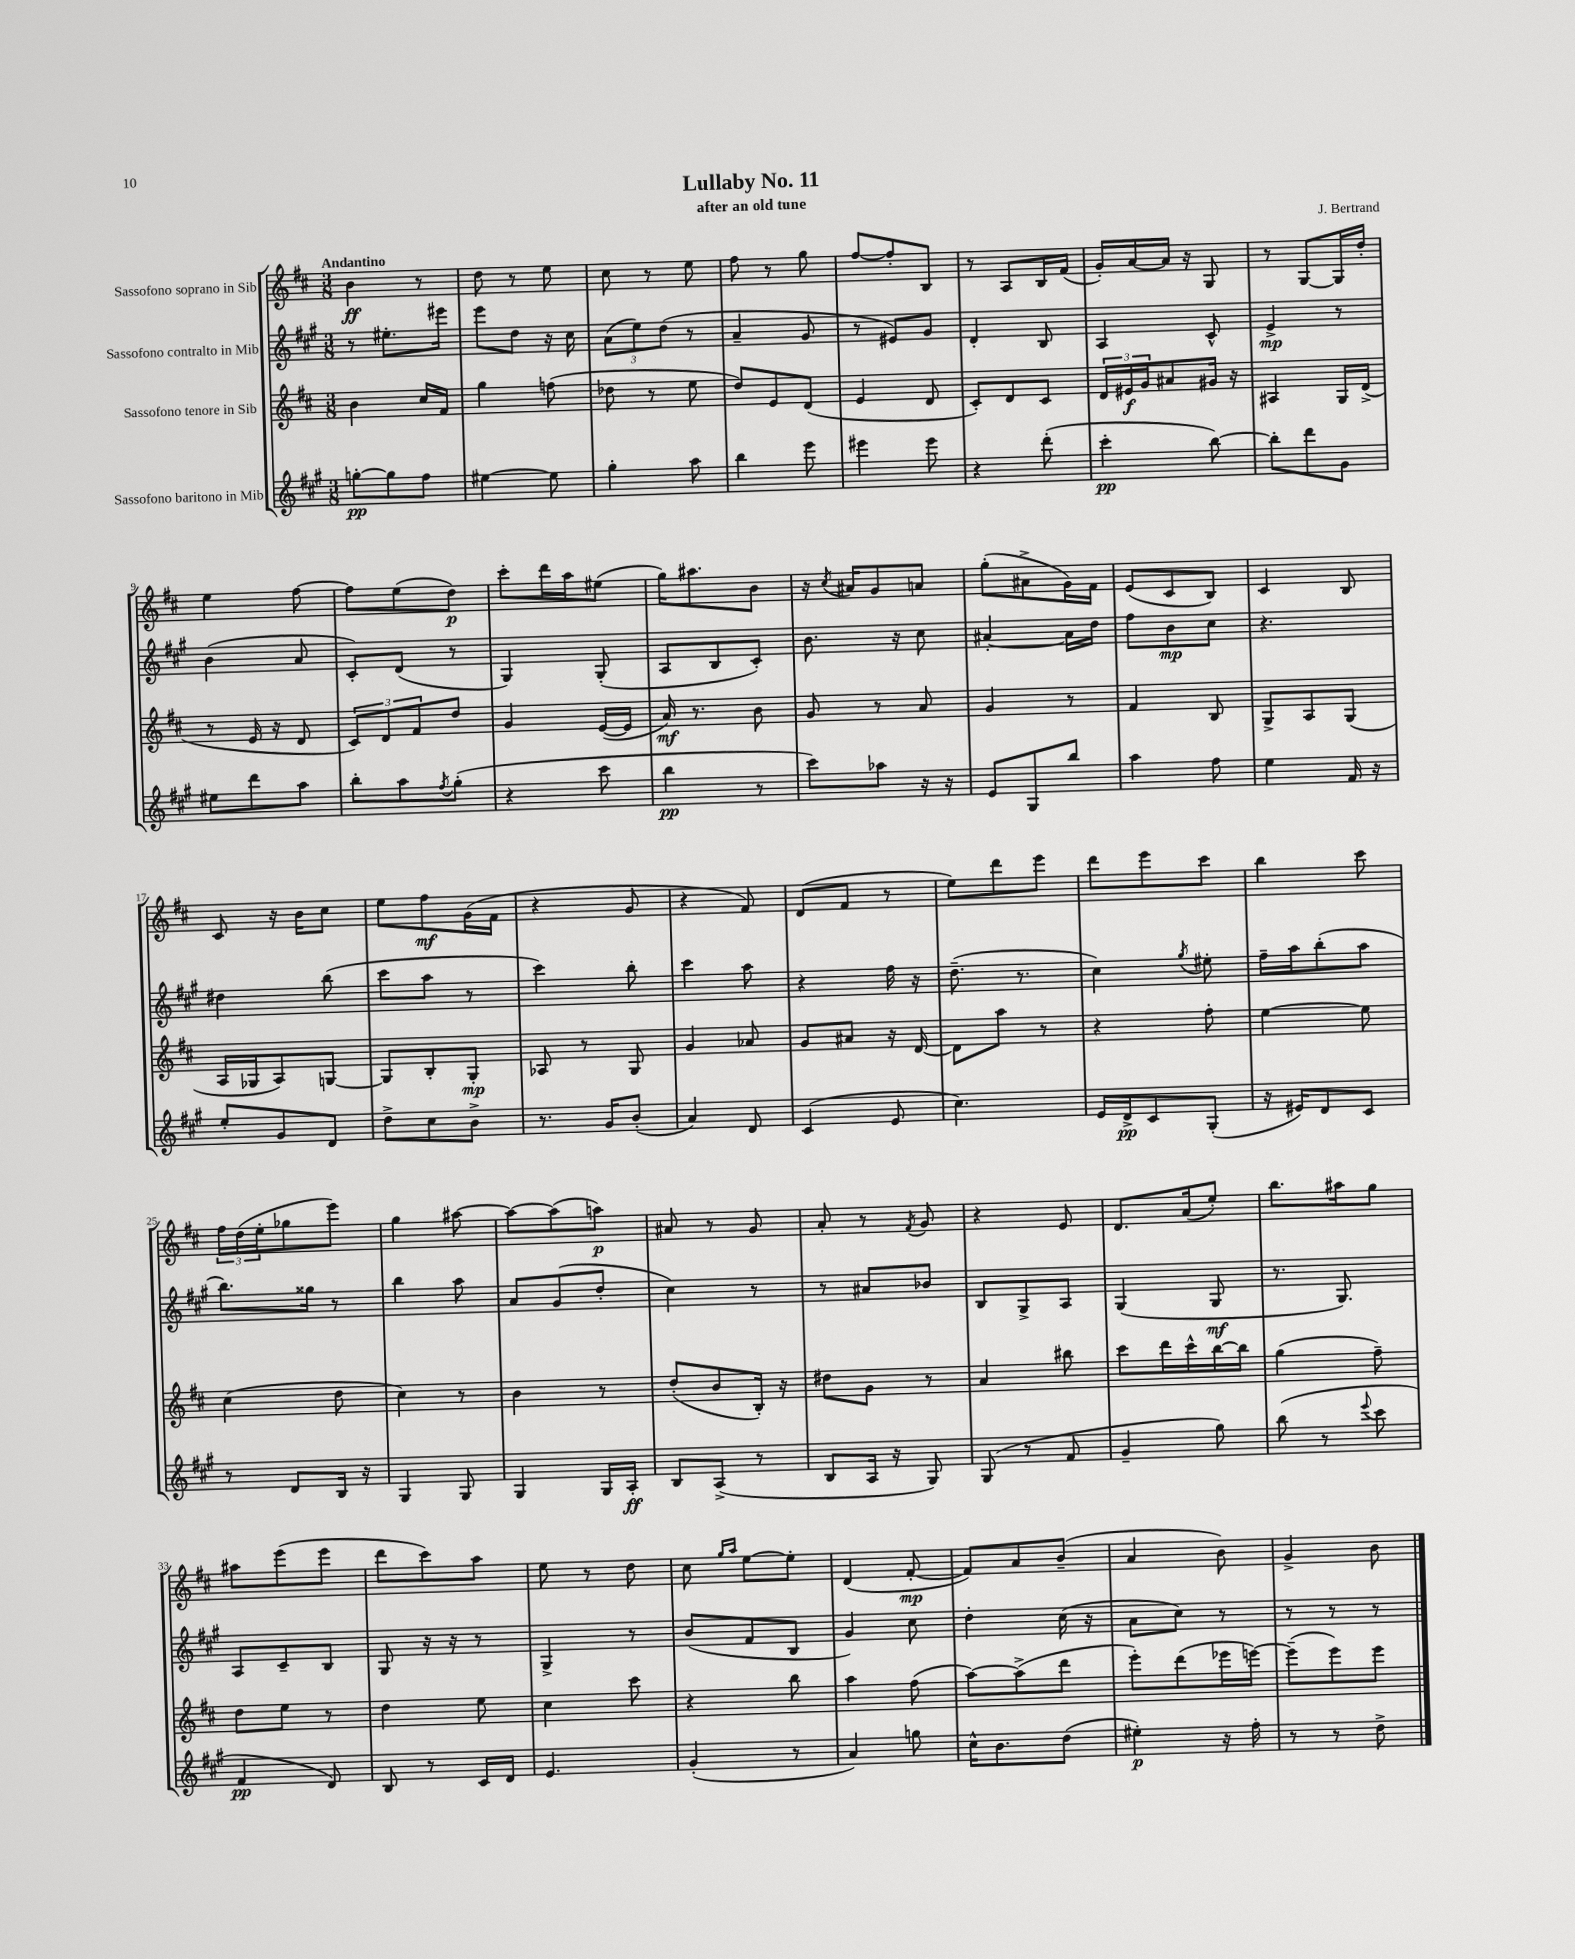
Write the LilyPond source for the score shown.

\header { title = "Lullaby No. 11" composer = "J. Bertrand" subtitle = "after an old tune" }
<<
\new StaffGroup <<
\new Staff = "s0" \with { instrumentName = "Sassofono soprano in Sib" } {
    \clef treble \key d \major \numericTimeSignature \time 3/8 \tempo "Andantino"
    b'4\ff r8 |
    d''8 r8 e''8 |
    cis''8 r8 e''8 |
    fis''8 r8 g''8 |
    fis''8~ fis''8-. b8 |
    r8 a8 b16 fis'16( |
    g'16-.) a'16~ a'16 r16 g8 |
    r8 g8~ g16 d''16-. |
    e''4 fis''8~ |
    fis''8 e''8( d''8\p) |
    cis'''8-. d'''16 a''16 eis''8( |
    g''16) ais''8. b'8 |
    r16 \acciaccatura { cis''8 } ais'16 g'8 a'8 |
    g''8-.( ais'8-> g'16) fis'16 |
    e'8( cis'8 b8) |
    cis'4 b8 |
    cis'8 r16 b'16 cis''8 |
    e''8 fis''8\mf g'16( fis'16 |
    r4 g'8 |
    r4 fis'8) |
    d'8( fis'8 r8 |
    e''8) d'''8 e'''8 |
    d'''8 e'''8 cis'''8 |
    b''4 cis'''8 |
    \tuplet 3/2 { fis''16 d''16( e''16-. } ges''8 e'''8) |
    g''4 ais''8~ |
    ais''8~ ais''8( a''8\p) |
    ais'8 r8 g'8 |
    a'8-. r8 \acciaccatura { fis'8 } g'8 |
    r4 e'8 |
    d'8. a'16( e''8-.) |
    b''8. ais''16 g''8 |
    ais''8 e'''8( e'''8 |
    d'''8 cis'''8) a''8 |
    e''8 r8 d''8 |
    cis''8 \grace { g''16 a''16 } e''8~ e''8-. |
    d'4( fis'8~-.\mp |
    fis'8) a'8 b'8--( |
    a'4 b'8) |
    g'4-> b'8 \bar "|." |
}
\new Staff = "s1" \with { instrumentName = "Sassofono contralto in Mib" } {
    \clef treble \key a \major \numericTimeSignature \time 3/8
    r8 eis''8.-. eis'''16 |
    e'''8 d''8 r16 cis''16 |
    \tuplet 3/2 { a'8( e''8) d''8( } r8 |
    a'4-- gis'8 |
    r8 eis'8) gis'8 |
    d'4-. b8 |
    a4 cis'8-^ |
    e'4->\mp r8 |
    b'4( a'8 |
    cis'8-.) d'8( r8 |
    gis4) gis8-.( |
    a8 b8 cis'8-.) |
    b'8. r16 cis''8 |
    ais'4~-. ais'16 d''16 |
    fis''8 b'8\mp cis''8 |
    r4. |
    dis''4 b''8( |
    cis'''8 a''8 r8 |
    cis'''4) b''8-. |
    cis'''4 a''8 |
    r4 fis''16 r16 |
    d''8.--( r8. |
    cis''4) \acciaccatura { gis''8 } eis''8-. |
    fis''16-- a''16 b''8-.( a''8 |
    b''8.) gisis''16 r8 |
    b''4 a''8 |
    a'8 gis'8( d''8-. |
    cis''4) r8 |
    r8 ais'8 bes'8 |
    b8 gis8-> a8 |
    gis4( gis8\mf |
    r8. gis8.) |
    a8 cis'8-- b8 |
    gis8 r16 r16 r8 |
    gis4-> r8 |
    b'8( fis'8 b8 |
    gis'4) cis''8 |
    d''4-. cis''16( r16 |
    a'8 cis''8) r8 |
    r8 r8 r8 \bar "|." |
}
\new Staff = "s2" \with { instrumentName = "Sassofono tenore in Sib" } {
    \clef treble \key d \major \numericTimeSignature \time 3/8
    b'4 cis''16 fis'16 |
    g''4 f''8( |
    des''8 r8 e''8 |
    d''8) e'8 d'8( |
    e'4 d'8 |
    cis'8-.) d'8 cis'8 |
    \tuplet 3/2 { d'16 eis'16\f g'16 } ais'8 gis'16 r16 |
    ais4 g16 d'16->( |
    r8 e'16 r16 d'8 |
    \tuplet 3/2 { cis'8) d'8 fis'8 } d''8 |
    g'4 e'16~( e'16 |
    a'16\mf) r8. b'8 |
    g'8 r8 a'8 |
    g'4 r8 |
    fis'4 b8 |
    g8-> a8 g8( |
    a16 ges16 a8) g8~ |
    g8 b8-. g8-.\mp |
    aes8 r8 g8 |
    g'4 aes'8 |
    g'8 ais'8 r16 d'16~ |
    d'8 a''8 r8 |
    r4 fis''8-. |
    e''4~ e''8 |
    cis''4( d''8 |
    cis''4) r8 |
    b'4 r8 |
    d''8-.( b'8 b16-.) r16 |
    dis''8 g'8 r8 |
    a'4 bis''8 |
    cis'''8 d'''16 cis'''16-^ b''16~ b''16 |
    g''4( fis''8--) |
    d''8 e''8 r8 |
    d''4 e''8 |
    cis''4 cis'''8 |
    r4 b''8 |
    a''4 fis''8( |
    a''8~) a''8->( d'''8 |
    e'''8-.) d'''8( ees'''16 e'''16~) |
    e'''8--( e'''8) e'''8 \bar "|." |
}
\new Staff = "s3" \with { instrumentName = "Sassofono baritono in Mib" } {
    \clef treble \key a \major \numericTimeSignature \time 3/8
    g''8~-.\pp g''8 fis''8 |
    eis''4~ eis''8 |
    gis''4-. a''8 |
    b''4 e'''8 |
    eis'''4 eis'''8 |
    r4 d'''8-.( |
    cis'''4-.\pp b''8~) |
    b''8-. d'''8 gis'8 |
    eis''8 d'''8 a''8 |
    b''8-. a''8 \acciaccatura { fis''8 } gis''8-.( |
    r4 cis'''8 |
    b''4\pp r8 |
    cis'''8) aes''8 r16 r16 |
    e'8 gis8 b''8 |
    a''4 fis''8 |
    e''4 fis'16 r16 |
    e''8-. gis'8 d'8 |
    d''8-> cis''8 b'8-> |
    r8. gis'16 b'8-.( |
    a'4) d'8 |
    cis'4( e'8 |
    cis''4.) |
    e'16 d'16->\pp cis'8 gis8-.( |
    r16 eis'16) d'8 cis'8 |
    r8 d'8 b16 r16 |
    gis4 gis8 |
    gis4 gis16 a16-.\ff |
    b8 a8->( r8 |
    b8 a16 r16 gis8) |
    gis8( r8 fis'8 |
    gis'4-- gis''8) |
    b''8( r8 \appoggiatura { e'''8 } cis'''8 |
    fis'4\pp d'8) |
    b8 r8 cis'16 d'16 |
    e'4. |
    gis'4-.( r8 |
    a'4) g''8 |
    cis''16-^ b'8. d''8( |
    eis''4-.\p) r16 fis''16-. |
    r8 r8 d''8-> \bar "|." |
}
>>
>>
